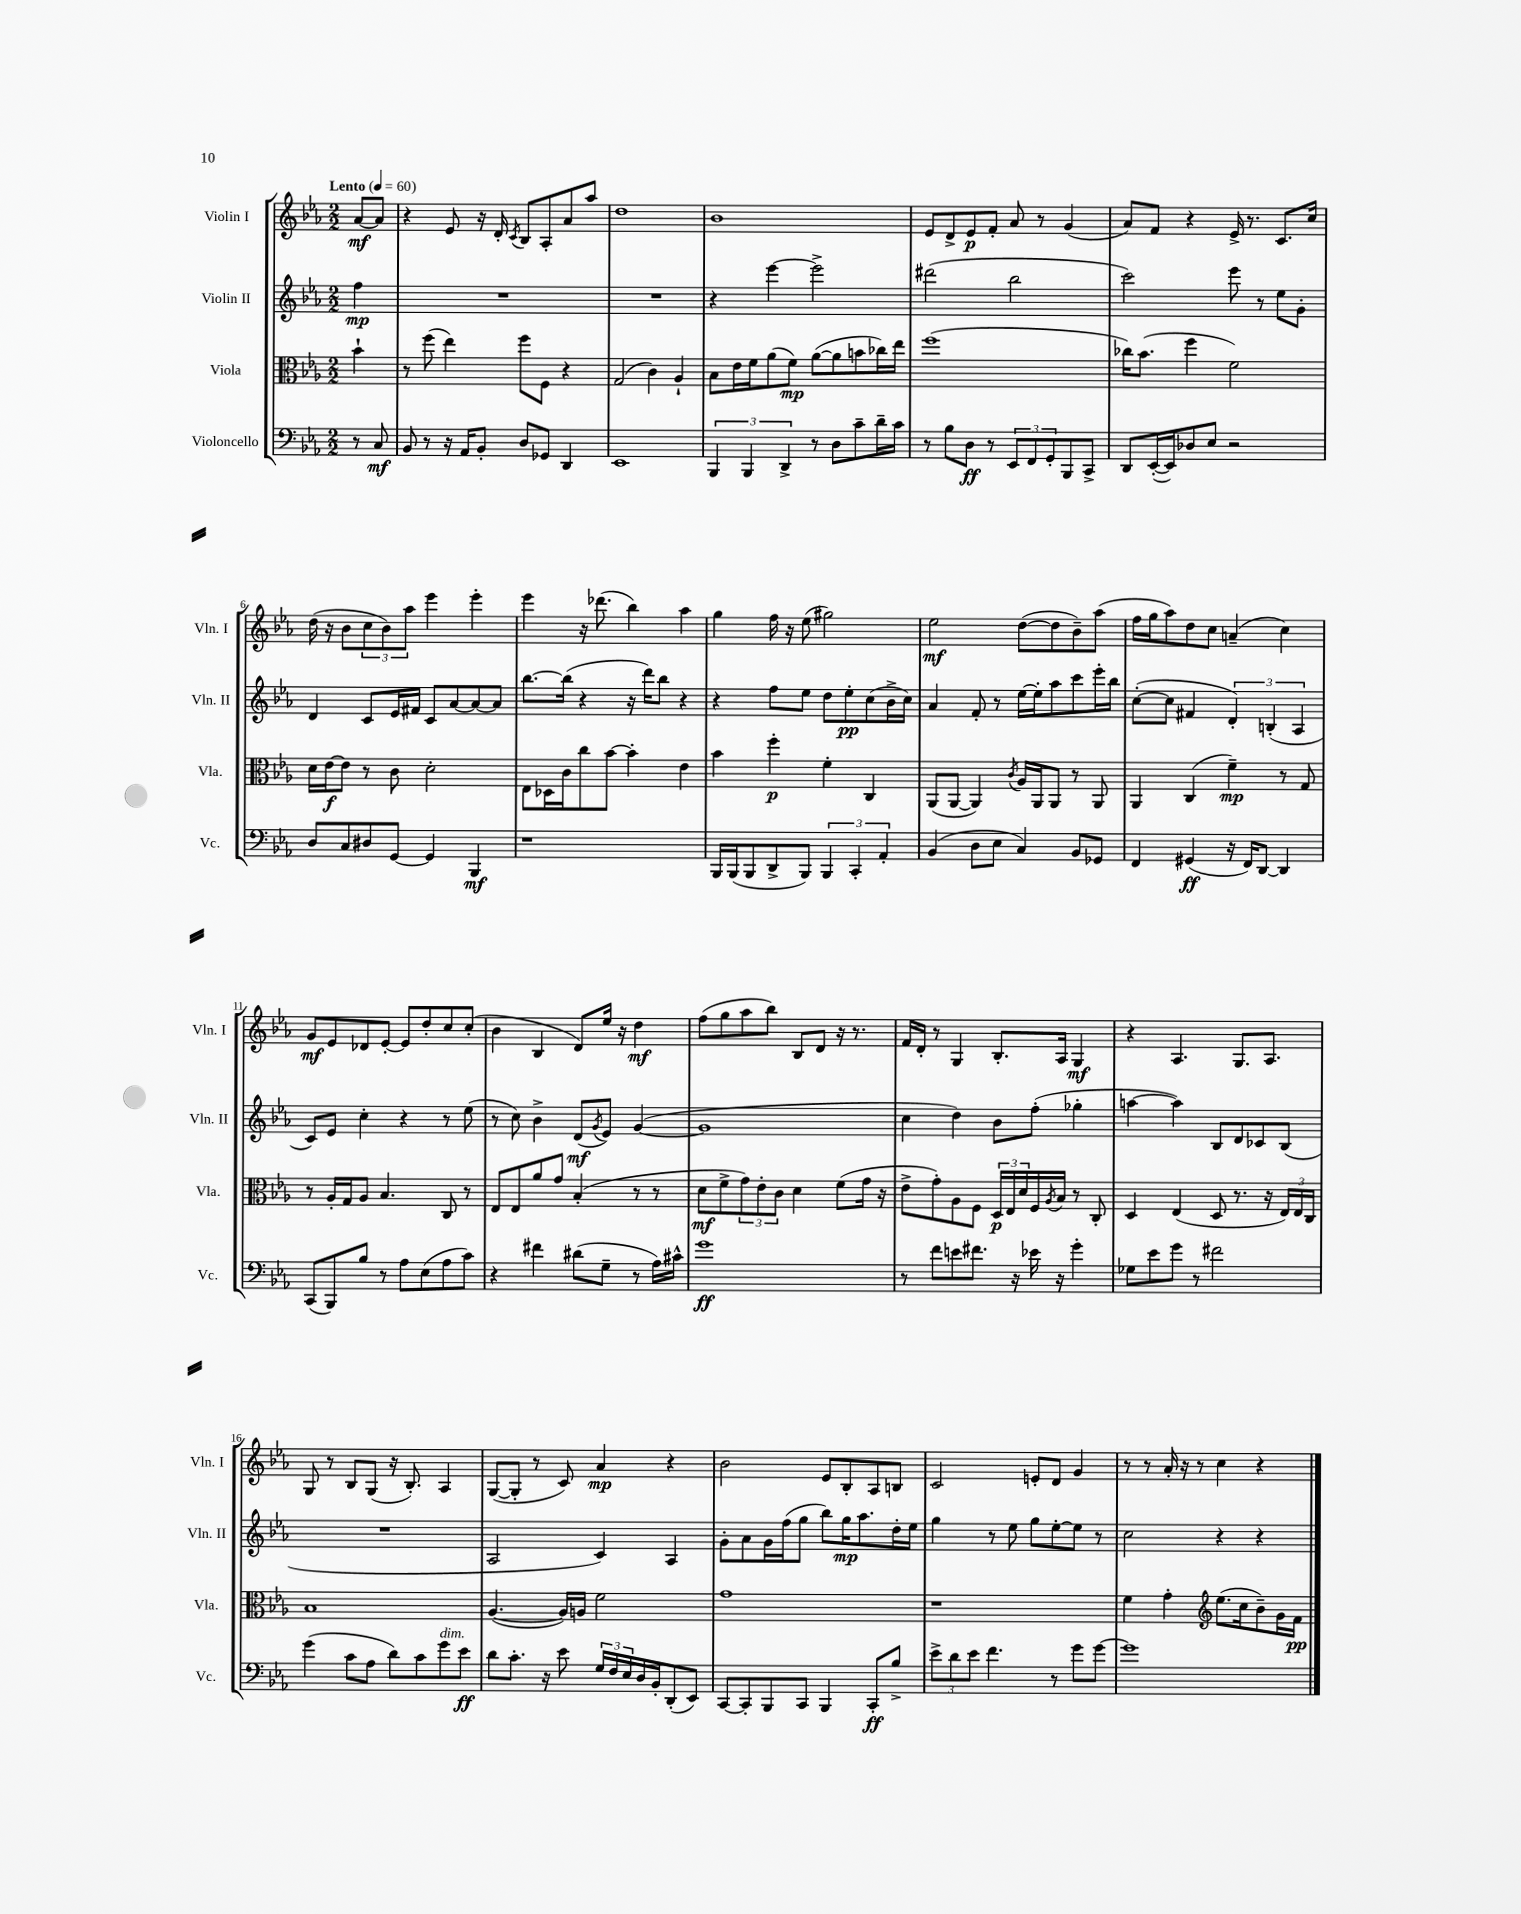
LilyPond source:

<<
\new StaffGroup <<
\new Staff = "s0" \with { instrumentName = "Violin I" shortInstrumentName = "Vln. I" } {
    \clef treble \key ees \major \numericTimeSignature \time 2/2 \partial 4 \tempo "Lento" 4 = 60
    aes'8~\mf aes'8 |
    r4 ees'8 r16 d'16-. \acciaccatura { c'8 } bes8 aes8-. aes'8 aes''8 |
    d''1 |
    bes'1 |
    ees'8 d'8-> ees'8\p f'8-. aes'8 r8 g'4( |
    aes'8) f'8 r4 ees'16-> r8. c'8. c''16 |
    d''16( r16 bes'8 \tuplet 3/2 { c''8 bes'8) aes''8 } ees'''4 ees'''4-. |
    ees'''4 r16 des'''8.( bes''4) aes''4 |
    g''4 f''16 r16 ees''8( gis''2) |
    ees''2\mf d''8~( d''8 bes'8--) aes''8( |
    f''16 g''16 aes''8) d''8 c''8 a'4--( c''4) |
    g'8\mf ees'8 des'8 ees'8~-. ees'8 d''8-. c''8 c''8-.( |
    bes'4 bes4 d'8) ees''16 r16 d''4\mf |
    f''8( g''8 aes''8 bes''8) bes8 d'8 r16 r8. |
    f'16 d'16-. r8 g4 bes8.-. aes16 g4\mf |
    r4 aes4. g8. aes8. |
    g8 r8 bes8 g8( r16 bes8.-.) aes4 |
    g8~( g8-. r8 c'8) aes'4\mp r4 |
    bes'2 ees'8 bes8-. aes8 b8 |
    c'2 e'8-. d'8 g'4 |
    r8 r8 aes'16-. r16 r8 c''4 r4 \bar "|." |
}
\new Staff = "s1" \with { instrumentName = "Violin II" shortInstrumentName = "Vln. II" } {
    \clef treble \key ees \major \numericTimeSignature \time 2/2 \partial 4
    f''4\mp |
    R1 |
    R1 |
    r4 ees'''4~ ees'''2-> |
    dis'''2( bes''2 |
    c'''2) ees'''8 r8 ees''8 g'8-. |
    d'4 c'8 ees'16 fis'16 c'8 aes'8~ aes'8~ aes'8 |
    bes''8.~ bes''16( r4 r16 d'''16) bes''8 r4 |
    r4 f''8 ees''8 d''8 ees''8-.\pp c''8( bes'16-> c''16) |
    aes'4 f'8-. r8 ees''16~ ees''16-. aes''8 c'''8 ees'''16-. bes''16 |
    c''8~-.( c''8 fis'4 \tuplet 3/2 { d'4-.) b4-.( aes4 } |
    c'8) ees'8 c''4-. r4 r8 ees''8( |
    r8 c''8) bes'4-> d'8\mf( \acciaccatura { g'8 } ees'8) g'4~( |
    g'1 |
    c''4 d''4) bes'8 f''8-.( ges''4-. |
    a''4~ a''4) bes8 d'8 ces'8 bes8( |
    R1 |
    aes2 c'4) aes4 |
    g'8-. aes'8 g'16 f''16( g''8 bes''8) g''16\mp aes''8. d''16-. ees''16 |
    g''4 r8 ees''8 g''8 ees''8~-. ees''8 r8 |
    c''2 r4 r4 \bar "|." |
}
\new Staff = "s2" \with { instrumentName = "Viola" shortInstrumentName = "Vla." } {
    \clef alto \key ees \major \numericTimeSignature \time 2/2 \partial 4
    bes'4-! |
    r8 f''8( ees''4) f''8 f8 r4 |
    g2( c'4) aes4-! |
    bes8 ees'16 f'16 aes'8( f'8\mp) aes'8~( aes'8 b'8 ces''16) ees''16 |
    f''1( |
    ces''16) bes'8.( f''4 f'2) |
    d'16 ees'16~\f ees'8 r8 c'8 d'2-. |
    ees8 des16 c'16 c''8 bes'8~ bes'4-. ees'4 |
    bes'4 f''4-.\p f'4-. c4 |
    aes,8( aes,8~ aes,4) \acciaccatura { c'8 } aes16 aes,16 aes,8 r8 aes,8 |
    aes,4 c4( f'4--\mp) r8 g8 |
    r8 aes16-. g16 aes8 bes4. c8 r8 |
    ees8 ees8 aes'8 g'8 bes4-.( r8 r8 |
    d'8\mf f'8-> \tuplet 3/2 { g'8) ees'8-. c'8 } d'4 f'8( g'16 r16 |
    ees'8-> g'8-.) aes8 f8 \tuplet 3/2 { d16\p ees16 d'16 } f16 \acciaccatura { aes8 } bes16 r8 c8-. |
    d4 ees4( d8 r8. r16 \tuplet 3/2 { ees16) ees16 c16 } |
    bes1 |
    aes4.~( aes16) a16 f'2 |
    g'1 |
    r1 |
    f'4 g'4-. \clef treble ees''8.( c''16 bes'8--) g'16 f'16\pp \bar "|." |
}
\new Staff = "s3" \with { instrumentName = "Violoncello" shortInstrumentName = "Vc." } {
    \clef bass \key ees \major \numericTimeSignature \time 2/2 \partial 4
    r8 c8\mf |
    bes,8 r8 r16 aes,16 bes,8-. d8 ges,8 d,4 |
    ees,1 |
    \tuplet 3/2 { bes,,4 bes,,4 d,4-> } r8 d8 c'8-- d'16-- c'16 |
    r8 bes8 d8\ff r8 \tuplet 3/2 { ees,8 f,8 g,8-. } bes,,8 c,8-> |
    d,8 ees,16~-.( ees,16) des8 ees8 r2 |
    d8 c8 dis8 g,8~ g,4 bes,,4\mf |
    r1 |
    bes,,16 bes,,16( bes,,8 d,8-> bes,,8) \tuplet 3/2 { bes,,4 c,4-. aes,4-. } |
    bes,4( d8 ees8 c4) bes,8 ges,8 |
    f,4 gis,4\ff( r16 f,16) d,8~ d,4 |
    c,8( bes,,8) bes8 r8 aes8 ees8( aes8 c'8) |
    r4 fis'4 dis'8( g8-- r8 aes16) cis'16-^ |
    g'1\ff |
    r8 f'8 e'8 fis'8. r16 ees'16 r16 g'4-. |
    ges8 ees'8 g'8 r8 fis'2 |
    g'4( c'8 aes8 d'8) c'8 g'8^\markup { \italic "dim." } ees'8\ff |
    d'8 c'8.-. r16 ees'8 \tuplet 3/2 { g16 f16 ees16 } d16 bes,16-. d,8-.( ees,8) |
    c,8~ c,8-. bes,,8 c,8 bes,,4 c,8-.\ff bes8-> |
    \tuplet 3/2 { ees'8-> d'8 ees'8 } f'4. r8 g'8 g'8~ |
    g'1 \bar "|." |
}
>>
>>
